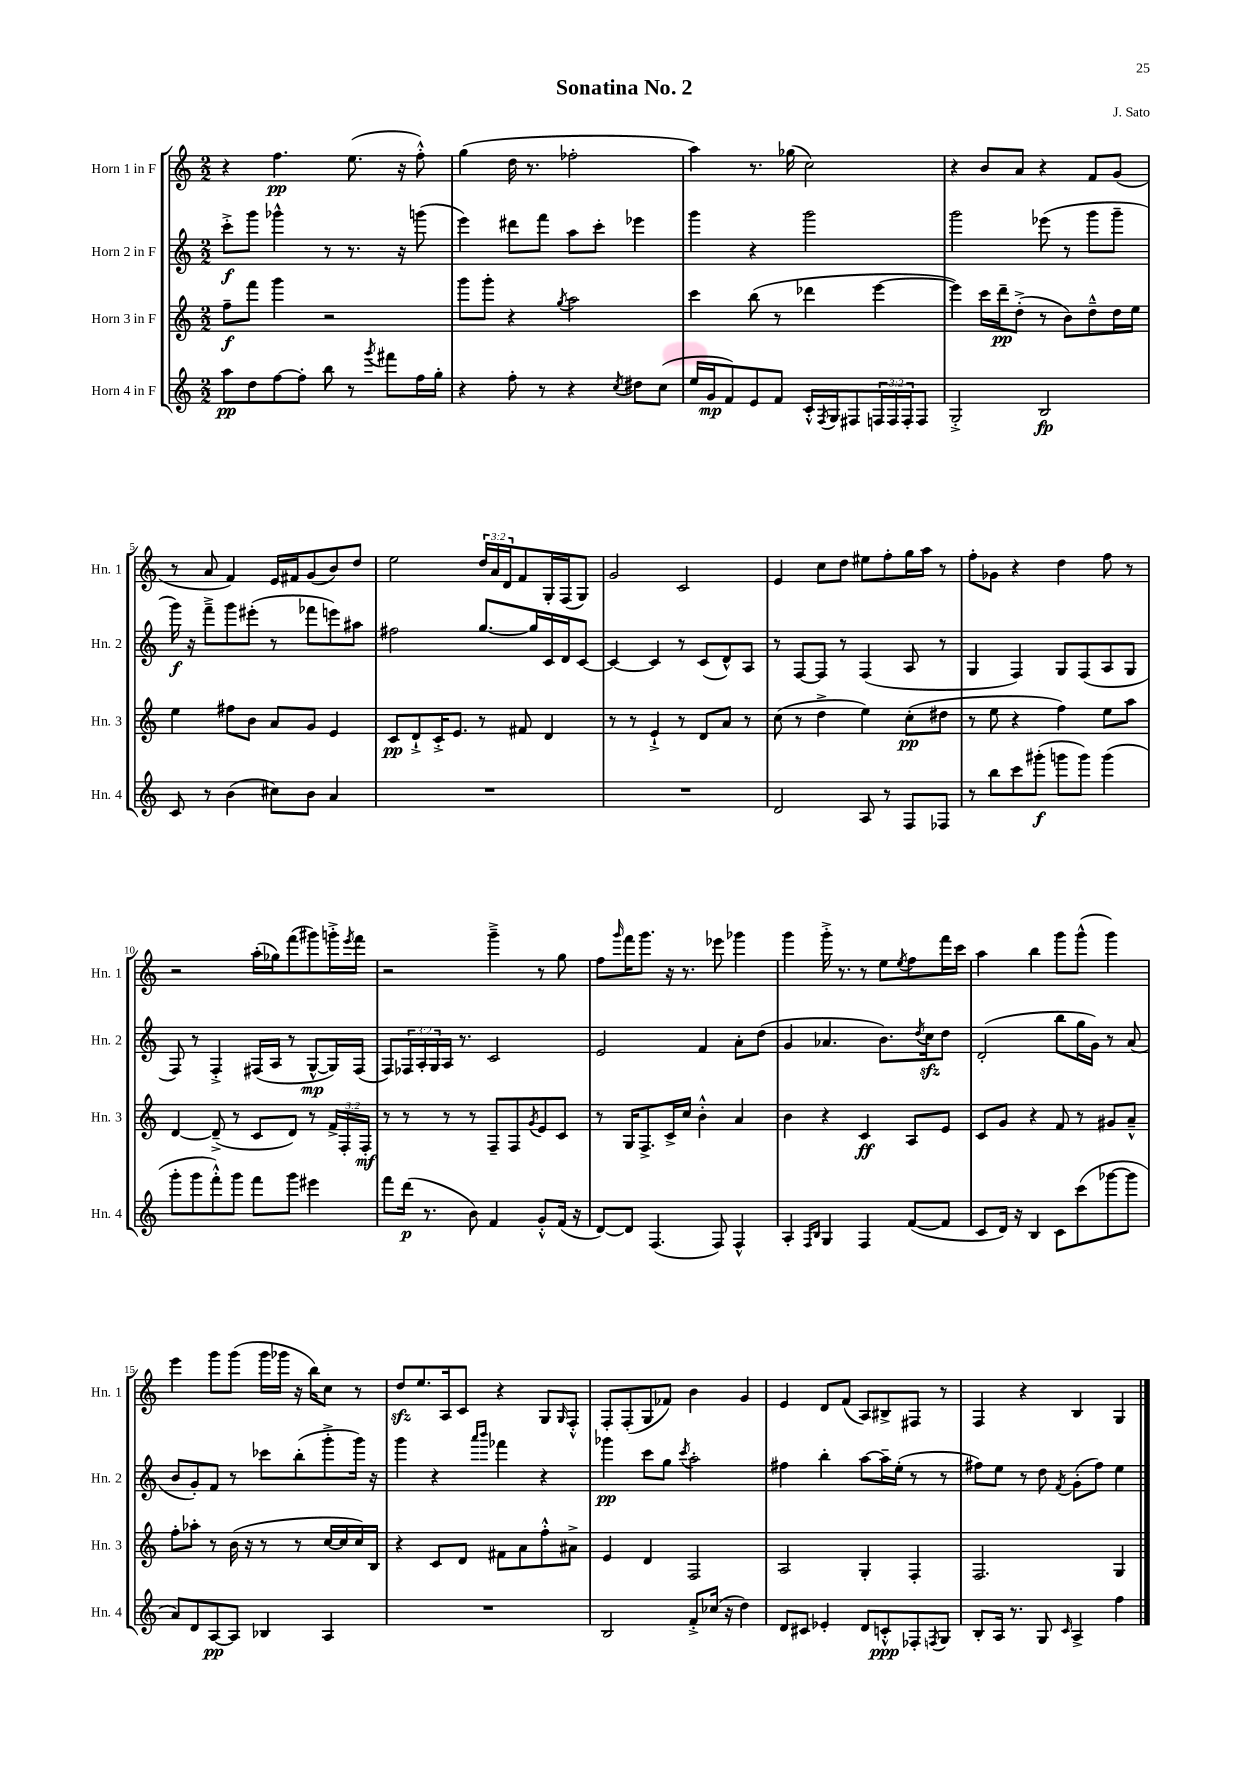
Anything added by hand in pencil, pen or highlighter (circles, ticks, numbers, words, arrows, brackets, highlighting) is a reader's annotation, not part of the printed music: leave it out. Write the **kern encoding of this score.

**kern	**kern	**kern	**kern
*staff4	*staff3	*staff2	*staff1
*clefG2	*clefG2	*clefG2	*clefG2
*k[]	*k[]	*k[]	*k[]
*M2/2	*M2/2	*M2/2	*M2/2
8aa	8ff~	8ccc'^	4r
8dd	8fff	8ggg	.
[8ff	4ggg	4ggg-^^	4.ff
8ff']	.	.	.
8bb	2r	8r	.
8r	.	8.r	(8.ee
8qggg	.	.	.
8fff#	.	.	.
.	.	16r	16r
16ff	.	(8ggg	8ff'^^)
16gg'	.	.	.
=	=	=	=
4r	8ggg	4eee)	(4gg
.	8ggg'	.	.
8ff'	4r	8ddd#	16dd
.	.	.	8.r
8r	.	8fff	.
.	8qgg	.	.
4r	2aa	8aa	2ff-'
.	.	8ccc'	.
8qcc	.	.	.
8dd#	.	4eee-	.
(8cc	.	.	.
=	=	=	=
16ee	4ccc	4ggg	4aa)
16g	.	.	.
8f)	.	.	.
8e	(8bb	4r	8.r
8f	8r	.	.
.	.	.	(16gg-
16c'^^	4ddd-	2ggg	2cc)
8qF	.	.	.
16G	.	.	.
8F#	.	.	.
24F	[4eee	.	.
24F	.	.	.
24F'	.	.	.
8F	.	.	.
=	=	=	=
2G'^	4eee])	2ggg	4r
.	16ccc	.	8b
.	16ddd~	.	.
.	(8dd'^	.	8a
2B	8r	(8eee-	4r
.	8b)	8r	.
.	8dd~^^	8ggg	8f
.	16dd	8ggg~	(8g
.	16ee	.	.
=	=	=	=
8c	4ee	16ggg)	8r
.	.	16r	.
8r	.	8fff~^	8a
(4b	8ff#	8ggg	4f)
.	8b	(8eee#'	.
8cc#)	8a	8r	16e
.	.	.	16f#
8b	8g	8fff-	(8g
4a	4e	8eee)	8b)
.	.	8aa#	8dd
=	=	=	=
1r	8c	2ff#	2ee
.	8d`^	.	.
.	16c'^	.	.
.	8.e	.	.
.	8r	[8.gg	24dd
.	.	.	24a
.	.	.	24d
.	8f#	.	8f
.	.	16gg]	.
.	4d	16c	16G'
.	.	16d	(16F
.	.	[8c	8G)
=	=	=	=
1r	8r	4c_	2g
.	8r	.	.
.	4e`^	4c]	.
.	8r	8r	2c
.	8d	(8c	.
.	8a	8d^^)	.
.	8r	8A	.
=	=	=	=
2d	(8cc	8r	4e
.	8r	[8F	.
.	4dd^	8F]	8cc
.	.	8r	8dd
8A	4ee)	(4F	8ee#
8r	.	.	8ff'
8F	(8cc'	8A	16gg
.	.	.	16aa
8F-	8dd#	8r	8r
=	=	=	=
8r	8r	4G	8ff'
8bb	8ee	.	8g-
8ccc	4r	4F)	4r
(8ggg#'	.	.	.
8ggg	4ff)	8G	4dd
8ggg)	.	(8F	.
(4ggg	8ee	8A	8ff
.	8aa	8G	8r
=	=	=	=
8ggg'	[4d	8F)	2r
8ggg	.	8r	.
8fff'^^)	(8d~^]	4F'^	.
8ggg	8r	.	.
8fff	8c	(16F#	(16aa'
.	.	16A	16gg-)
8ggg	8d)	8r	(8fff
4eee#	8r	[8G^^	8ggg#)
.	24f^	16G])	16ggg'^
.	24F'	.	.
.	.	.	8qeee
.	.	(16F#	16fff
.	24F'	.	.
=	=	=	=
8fff	8r	8F)	2r
(16ddd	8r	24F-	.
.	.	24A'	.
8.r	.	.	.
.	.	24G	.
.	8r	16A	.
.	.	8.r	.
8b)	8r	.	.
4f	8F~	2c	4ggg~^
.	8F	.	.
.	8qg	.	.
8g'^^	8e	.	8r
(16f	8c	.	8gg
16r	.	.	.
=	=	=	=
[8d)	8r	2e	8ff
.	.	.	16qqggg
8d]	16G	.	16fff
.	8.F^	.	8.ggg
(4.F	.	.	.
.	16c^	.	16r
.	16cc	.	8.r
.	4b'^^	4f	.
8F)	.	.	8eee-
4F^^	4a	8a'	4ggg-
.	.	(8dd	.
=	=	=	=
4A'	4b	4g	4ggg
16qqF	.	.	.
16qqB	.	.	.
4G	4r	4.a-	16ggg'^
.	.	.	8.r
4F	4c	.	8r
.	.	8.b)	8ee
.	.	.	8qee
([8f	8A	.	8ff
.	.	8qdd	.
.	.	16cc	.
8f]	8e	8dd	16fff
.	.	.	16ccc
=	=	=	=
8c	8c	(2d'	4aa
16d)	8g	.	.
16r	.	.	.
4B	4r	.	4bb
8c	8f	8bb	8ggg
(8ccc	8r	16gg	(8ggg^^
.	.	16g)	.
[8ggg-	8g#	8r	4ggg)
8ggg-]	8a~^^	(8a	.
=	=	=	=
8a)	8ff'	8b	4eee
8d	8aa-'	8g')	.
[8A	8r	8f	8ggg
8A]	(16b	8r	(8ggg
.	16r	.	.
4B-	8r	8ccc-	16ggg
.	.	.	16ggg-
.	8r	(8bb'	16r
.	.	.	16bb)
4A	[16cc	8ggg'^	8cc
.	16cc]	.	.
.	16cc)	16ggg)	8r
.	16B	16r	.
=	=	=	=
1r	4r	4ggg	8dd
.	.	.	8.ee
.	8c	4r	.
.	.	.	16A
.	8d	.	8c
.	.	16qqaaa	.
.	.	16qqbbb	.
.	8f#	4fff-	4r
.	8a	.	.
.	8ff'^^	4r	8G
.	.	.	16qqG
.	8a#^	.	8F'^^
=	=	=	=
2B	4e	4ggg-	8F'
.	.	.	(8F'
.	4d	8ccc	8G
.	.	8gg	8f-)
.	.	8qccc	.
8f'^	2F	2aa'	4b
(16cc-	.	.	.
16r	.	.	.
4dd)	.	.	4g
=	=	=	=
8d	2A	4ff#	4e
8c#	.	.	.
4e-'	.	4bb'	8d
.	.	.	(8f
8d	4G'	[8aa	8A)
8c'^^	.	16aa~]	8B#^
.	.	(16ee'	.
8F-'	4F'	8r	8F#
8qF	.	.	.
8G	.	8r	8r
=	=	=	=
8B'	2.F	8ff#)	4F
16A	.	8ee	.
8.r	.	.	.
.	.	8r	4r
8G	.	8dd	.
16qqc	.	8qf	.
4A^	.	(8g'	4B
.	.	8ff#)	.
4ff	4G	4ee	4G
==	==	==	==
*-	*-	*-	*-
